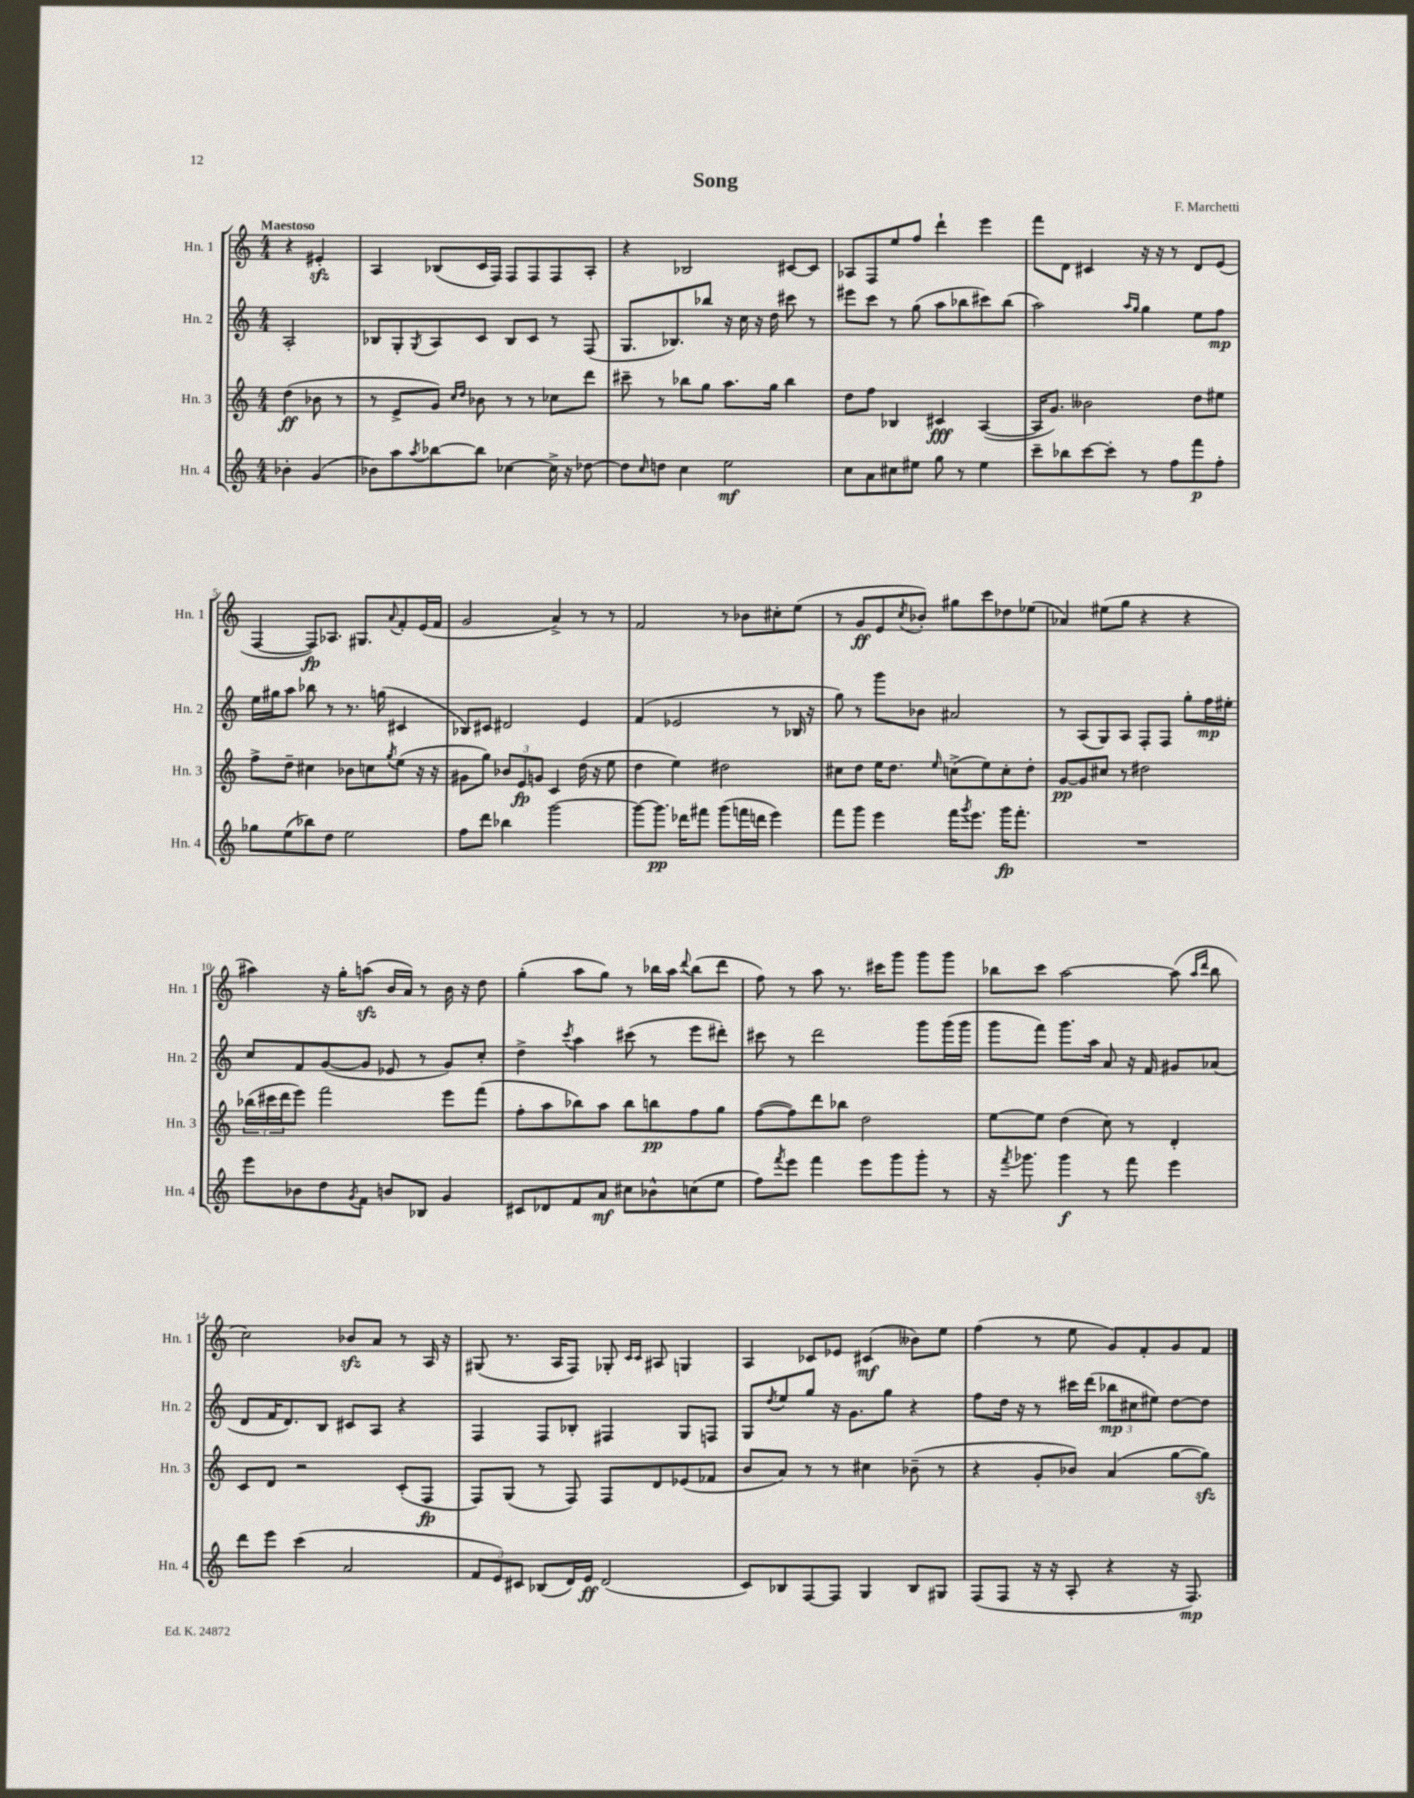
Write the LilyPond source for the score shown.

\header { title = "Song" composer = "F. Marchetti" }
<<
\new StaffGroup <<
\new Staff = "s0" \with { instrumentName = "Hn. 1" shortInstrumentName = "Hn. 1" } {
    \clef treble \key c \major \numericTimeSignature \time 4/4 \partial 2 \tempo "Maestoso"
    r4 eis'4-.\sfz |
    a4 bes8( c'16 f16) f8 f8 f8 a8-. |
    r4 bes2 cis'8~ cis'8 |
    aes8 f8 e''8 f''8 d'''4-! e'''4 |
    f'''8 d'8 cis'4 r16 r16 r8 d'8 e'8( |
    f4~ f8\fp) aes8. gis8. \appoggiatura { a'8 } f'8-. e'16( f'16 |
    g'2 a'4->) r8 r8 |
    f'2 r8 bes'8 cis''8-. e''8( |
    r8 g'8\ff e'8 \acciaccatura { c''8 } bes'8-.) gis''8 c'''8 des''8 ees''8( |
    aes'4) eis''8( g''8 r4 r4 |
    ais''4) r16 g''16-. a''8\sfz( b'16 a'16) r8 b'16 r16 d''8 |
    g''4-.( a''8 g''8) r8 bes''16 a''16 \appoggiatura { d'''8 } bes''8( d'''8 |
    f''8) r8 a''8 r8. cis'''16 g'''8 g'''8 g'''8 |
    bes''8 c'''8 a''2~ a''8( \grace { a''16 d'''16 } bes''8 |
    c''2) bes'8\sfz a'8 r8 a16 r16 |
    gis8( r8. a16 f8) ges8-. \grace { c'16 c'16 } ais8 g4 |
    a4 ces'8 ees'8 cis'4\mf( beses'8) e''8 |
    f''4( r8 e''8 g'8) f'8-. g'8 f'8 \bar "|." |
}
\new Staff = "s1" \with { instrumentName = "Hn. 2" shortInstrumentName = "Hn. 2" } {
    \clef treble \key c \major \numericTimeSignature \time 4/4 \partial 2
    a2-. |
    bes8 g8-. \acciaccatura { g8 } a8 c'8 bes8 c'8 r8 f8( |
    g8. bes8.) bes''8 r16 c''16 r16 d''16 cis'''8 r8 |
    eis'''8 c'''8 r8 g''8( a''8 bes''8 cis'''8) bes''8( |
    a''2) \grace { a''16 g''16 } g''4 e''8 f''8\mp |
    e''16 gis''16 a''8 bes''8 r8 r8. g''16( cis'4 |
    bes8) cis'8 dis'2 e'4 |
    f'4( ees'2 r8 bes16 r16 |
    g''8) r8 g'''8 bes'8 ais'2 |
    r8 a8( g8) a8 f8-. f8 g''8-. f''16\mp eis''16-. |
    c''8 f'8 g'8~( g'8 ees'8 r8 g'8) c''8-. |
    d''4-> \acciaccatura { c'''8 } a''4 cis'''8( r8 e'''8 dis'''8-.) |
    cis'''8 r8 d'''2 g'''8 g'''16( g'''16 |
    g'''8 f'''8) g'''8. a''16 a'8 r16 f'16 gis'8 aes'8( |
    d'8 f'16 d'8.) b8 cis'8 a8 r4 |
    f4 f8 bes8-. fis4 g8 f8 |
    g8 \acciaccatura { d''8 } e''8 g''8 r16 g'8. g''8 r4 |
    f''8 d''16 r16 r8 cis'''16 d'''16( \tuplet 3/2 { bes''8\mp cis''8 eis''8) } d''8~ d''8 \bar "|." |
}
\new Staff = "s2" \with { instrumentName = "Hn. 3" shortInstrumentName = "Hn. 3" } {
    \clef treble \key c \major \numericTimeSignature \time 4/4 \partial 2
    d''4\ff( bes'8 r8 |
    r8 e'8-> g'8) \grace { c''16 d''16 } bes'8 r8 r8 ces''8 d'''8 |
    cis'''8-- r8 bes''8 g''8 a''8. g''16 bes''4 |
    d''8 f''8 bes4 cis'4\fff a4~( |
    a16 g'8.) beses'2 d''8 eis''8 |
    f''8-> d''8-- cis''4 bes'8 c''8 \acciaccatura { g''8 } e''8( r16 r16 |
    gis'8 g''8) \tuplet 3/2 { bes'8 e'8\fp g'8 } c'4 d''16( r16 e''8 |
    d''4 e''4) dis''2 |
    cis''8 d''8 e''16 d''8. \grace { e''16 } c''8->( e''8) c''8-. d''8-. |
    g'8~\pp g'8 cis''8 r8 dis''2 |
    \tuplet 3/2 { bes''16( cis'''16 d'''16 } e'''8) f'''2 e'''8 f'''8( |
    f''8-. a''8 bes''8) a''8 bes''8 b''8\pp f''8 g''8 |
    f''8~( f''8) d'''8 bes''8 d''2 |
    e''8~ e''8 d''4( c''8) r8 d'4-. |
    c'8 d'8 r2 c'8-.( f8\fp |
    f8) g8( r8 f8) f8 d'8 ees'8( fes'8 |
    b'8 a'8) r8 r8 cis''4 bes'8--( r8 |
    r4 g'8-. bes'8) a'4( g''8~ g''8\sfz) \bar "|." |
}
\new Staff = "s3" \with { instrumentName = "Hn. 4" shortInstrumentName = "Hn. 4" } {
    \clef treble \key c \major \numericTimeSignature \time 4/4 \partial 2
    bes'4-. g'4( |
    bes'8) a''8 \acciaccatura { a''8 } bes''8~ bes''8 ces''4~ ces''16-> r16 des''8~ |
    des''8 \grace { c''16 } d''8 c''4 e''2\mf |
    c''8 a'8 cis''8 eis''8 g''8 r8 eis''4 |
    c'''8-- bes''8 c'''8~ c'''8-. r8 f''8 f'''8\p f''8-. |
    ges''8 e''8( bes''8) d''8 e''2 |
    f''8 d'''8 bes''4 g'''2~ |
    g'''8~ g'''8.\pp des'''16 fis'''8 g'''8( f'''16 d'''16 e'''4) |
    f'''8 g'''8 e'''4 f'''16 \acciaccatura { g'''8 } e'''8. g'''16\fp f'''8.-. |
    R1 |
    e'''8 bes'8 d''8 \acciaccatura { g'8 } f'8 b'8 bes8 g'4 |
    cis'8 des'8 f'8 a'8\mf cis''8 bes'8-^ c''8( e''8 |
    f''8) \acciaccatura { f'''8 } e'''8 f'''4 e'''8 g'''8 g'''8-. r8 |
    r16 \acciaccatura { f'''8 } ges'''8. ges'''4\f r8 f'''8 e'''4 |
    d'''8 e'''8 c'''4( a'2 |
    \tuplet 3/2 { f'8 e'8) cis'8 } bes8( d'16) e'16\ff d'2( |
    c'8) bes8 f8~ f8 g4 bes8 gis8 |
    f8( f8 r16 r16 a8-. r4 r16 f8.\mp) \bar "|." |
}
>>
>>
